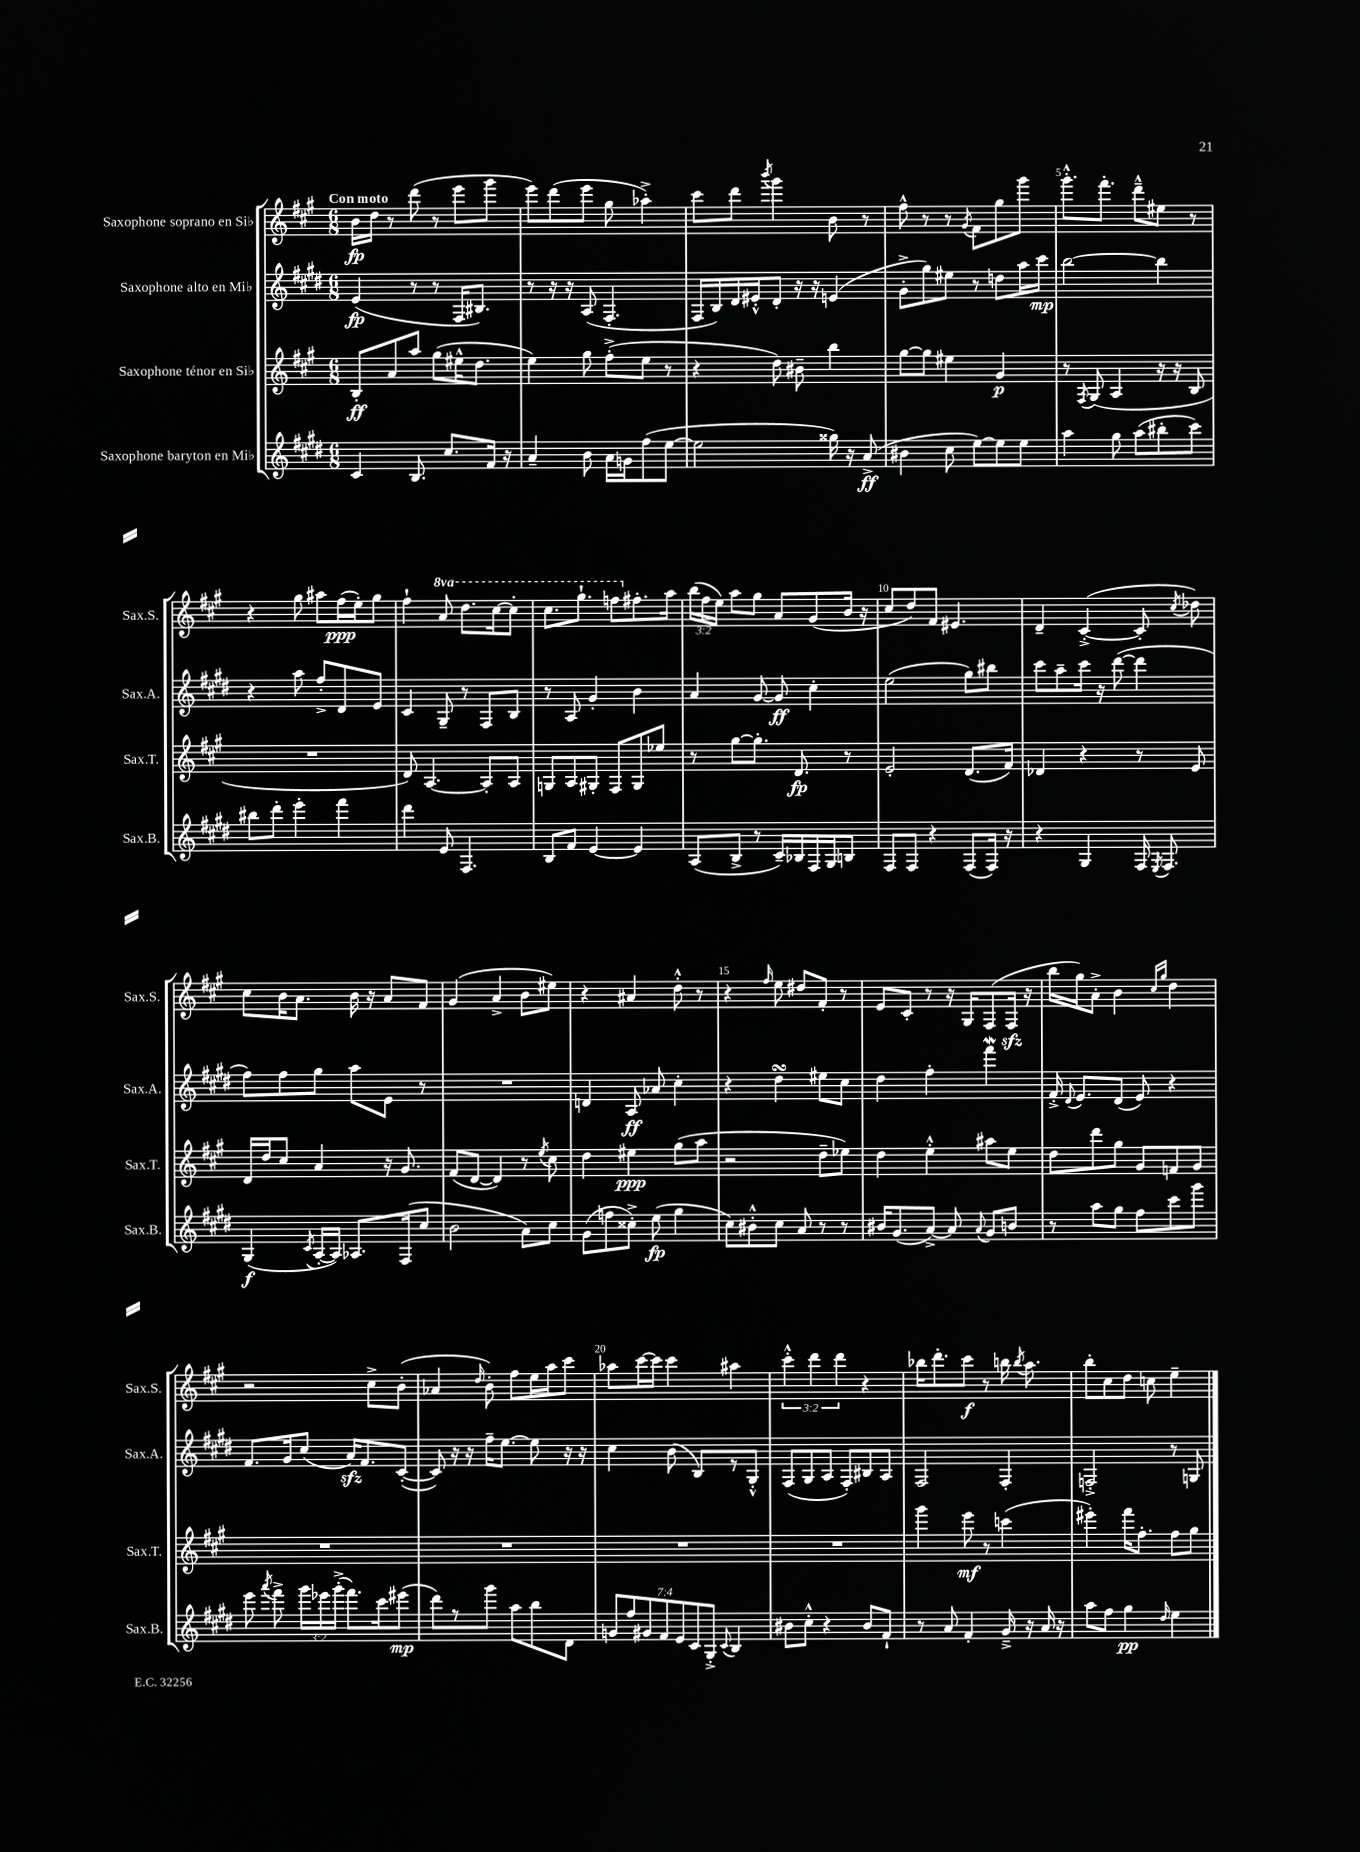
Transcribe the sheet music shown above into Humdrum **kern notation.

**kern	**kern	**kern	**kern
*staff4	*staff3	*staff2	*staff1
*clefG2	*clefG2	*clefG2	*clefG2
*k[f#c#g#d#]	*k[f#c#g#]	*k[f#c#g#d#]	*k[f#c#g#]
*M6/8	*M6/8	*M6/8	*M6/8
4c#/	8B'/L	(4e/	16b\LL
.	.	.	16dd\JJ
.	8a/	.	8r
8.B/	8aa/J	8r	(8ddd\
.	(8gg#\L	8r	8r
8.cc#/L	.	.	.
.	16ee#^^\K	16F#/LK	8eee\L
.	8.dd\J	8.B#/J)	.
16f#/Jk	.	.	8ggg#\J
16r	.	.	.
=	=	=	=
4a~/	4ee\)	8r	8eee\L)
.	.	16r	(8ddd\
.	.	16r	.
8b\	8gg#\	(8A/	8eee\J
16a\LL	(8ff#'^\L	4.F#'/	8gg#\
16g\J	.	.	.
(8ff#\	8ee\J	.	4aa-'^\)
[8ee\J	8r	.	.
=	=	=	=
2ee\]	4r	16F#/LL	8ccc#\L
.	.	16B/)	.
.	.	16d#/	8ddd\J
.	.	16e#'^^/J	.
.	.	.	8qbbb/
.	8dd\)	8d#'/J	4ggg#\
.	8b#~\	16r	.
.	.	16r	.
16gg##\)	4bb\	(4e/	8b\
16r	.	.	.
(8a^/	.	.	8r
=	=	=	=
4b#\	[8gg#\L	8g#'^\L	8ff#^^\
.	8gg#\]J	8gg#\)	8r
8cc#\	4ee#\	8ee#\J	8r
.	.	.	8qg#/
[8ee\L)	.	8r	8f#\L
8ee\]	4g#/	8dd\L	8gg#\
8ee\J	.	16aa\L	8ggg#\J
.	.	16ccc#\JJ	.
=	=	=	=
4aa\	8r	[2bb\	8.ggg#'^^\L
.	8qF#/	.	.
.	(8G#/	.	.
.	.	.	8.fff#'\J
8gg#\	4A/	.	.
(8aa\L	.	.	8ddd~^^\L
8bb#'\	16r	4bb\]	8ee#\J
.	16r	.	.
8ccc#\J)	8B/	.	8r
=	=	=	=
8bb#\L	2.r	4r	4r
8ddd#'\J	.	.	.
4eee'\	.	8aa\	8gg#\
.	.	8ff#'^/L	8aa#\L
4fff#\	.	8d#/	(16ff#\L
.	.	.	16ee'\J)
.	.	8e/J	8gg#\J
=	=	=	=
4ddd#\	8d/)	4c#/	4ff#`\
.	[4.A/	.	.
8e/	.	8G#~/	8aa/
4.F#/	.	8r	8.ddd\L
.	8A'/]L	8F#/L	.
.	.	.	[16ccc#\k
.	8A/J	8B/J	8ccc#'\]J
=	=	=	=
8B/L	8G/L	8r	8.ccc#\L
8f#/J	8A/	8A/	.
.	.	.	8.ggg#`\J
[4e/	8G#'/J	4g#'/	.
.	8F#/L	.	8fff\L
4e/]	8G#/	4b\	8.ff#'\
.	8ee-/J	.	.
.	.	.	16aa\Jk
=	=	=	=
(8A/L	8r	4a/	(24bb\LL
.	.	.	24ff#\
.	.	.	24ee\JJ)
8B^/J	[8gg#\L	.	8aa\L
8r	8.gg#'\]J	[8g#/	8gg#\J
16c#~/LL)	.	8g#/]	8a/L
16B-/	8.d/	.	.
16F#/	.	4cc#'\	(8g#/
16G#/J	.	.	.
8B/J	8r	.	16b/Jk
.	.	.	16r
=	=	=	=
8F#/L	2e'/	(2ee\	8cc#/L
8F#/J	.	.	8dd/)
4r	.	.	8f#/J
.	.	.	4.e#/
(8F#/L	(8.d/L	8gg#\L)	.
16F#/Jk)	.	8bb#\J	.
16r	16f#/Jk)	.	.
=	=	=	=
4r	4d-/	8ccc#\L	4d~/
.	.	8aa~\	.
4G#/	4r	16ccc#\Jk	([4c#'^/
.	.	16r	.
.	.	([8ddd#\	.
16F#/	8r	4ddd#\]	8c#'/]
8qE/	.	.	.
8.F#/	.	.	.
.	.	.	8qcc#/
.	8e/	.	8dd-\)
=	=	=	=
(4G#/	16d/LL	8ff#\L)	8cc#\L
.	16dd/J	.	.
.	8cc#/J	8ff#\	16b\K
.	.	.	8.a\J
8qc#/	.	.	.
[16A'/LL	4a/	8gg#\J	.
16A/]JJ)	.	.	.
8.A-/L	.	8aa\L	16b\
.	.	.	16r
.	16r	8e\J	8a/L
(16F#/k	8.g#/	.	.
8cc#/J	.	8r	8f#/J
=	=	=	=
2b\	(8f#/L	2.r	(4g#/
.	[8d/J	.	.
.	4d/])	.	4a^/
8a\L)	8r	.	8b\L
.	8qee/	.	.
8cc#\J	8cc#\	.	8ee#\J)
=	=	=	=
(8g#\L	4dd\	4d/	4r
8ff\	.	.	.
8cc##'^\J)	4ee#\	8A/	4a#/
(8ee\	.	8a-/	.
4gg#\	(8gg#\L	4cc#'\	8dd'^^\
.	8aa\J	.	8r
=	=	=	=
8cc#\L)	2r	4r	4r
8b#'^^\	.	.	.
.	.	.	16qqff#/
8cc#\J	.	4dd#\	8ee\
8a/	.	.	8dd#/L
8r	8dd~\L	8ee#\L	8f#'/J
8r	8ee-\J)	8cc#\J	8r
=	=	=	=
16b#/LK	4dd\	4dd#\	8e/L
(8.g#/	.	.	.
.	.	.	8c#'/J
[8a^/J)	4ee'^^\	4ff#'\	8r
8a/]	.	.	16r
.	.	.	16G#/LK
8qqa/	.	.	.
8g#/L	8aa#\L	4fff#\	(8F#/
8b/J	8ee\J	.	16F#/Jk
.	.	.	16r
=	=	=	=
8r	8dd\L	16f#'^/	16bb\LL
.	.	8qqd#/	.
.	.	8.e/L	16gg#\J)
8aa\L	8ddd\	.	8a'^\J
8gg#\J	8gg#\J	(8d#/J	4b\
8ff#\L	8g#/L	8e/)	.
.	.	.	16qqcc#/LL
.	.	.	16qqgg#/JJ
8ccc#\	8f/	4r	4dd\
8ggg#\J	8g#/J	.	.
=	=	=	=
8eee\	2.r	8.f#/L	2r
8qaaa/	.	.	.
8fff#^\	.	.	.
.	.	16g#/k	.
24ggg#\LL	.	(8cc#/J	.
24eee-\	.	.	.
(24ggg#'^\JJ	.	.	.
8.fff#\L)	.	16a/LK)	.
.	.	8.f#/	.
.	.	.	8cc#^\L
16ccc#\k	.	.	.
(8eee#\J	.	([8c#'/J	(8b'\J
=	=	=	=
8ddd#\L)	2.r	8c#/])	4a-/
8r	.	16r	.
.	.	16r	.
.	.	.	16qqdd/
8ggg#\J	.	16ff#~\LK	8b'\)
.	.	[8.ee\J	.
8aa\L	.	.	8ff#\L
8bb\	.	8ee\]	16ee\L
.	.	.	16aa\J
8d#\J	.	16r	8ccc#\J
.	.	16r	.
=	=	=	=
14g/L	2.r	4cc#\	8aa-\L
14ff#/	.	.	.
.	.	.	[16ccc#\L
14g#/	.	.	.
.	.	.	16ccc#\]JJ
14f#/	.	.	.
.	.	(8b\	4ccc#\
14e/	.	.	.
14c#/	.	.	.
.	.	8B/L)	.
14G#'^/J	.	.	.
8qqc#/	.	.	.
4B/	.	8r	4aa#\
.	.	8G#'^^/J	.
=	=	=	=
8b#\L	2.r	(8F#/L	6ccc#'^^\
8cc#'^^\J	.	8G#/	.
.	.	.	6ddd\
4r	.	8A/J	.
.	.	.	6ddd\
.	.	8F#'/L)	.
8b#/L	.	8B#/	4r
8f#`/J	.	8A/J	.
=	=	=	=
8r	4ggg#\	2F#/	16bb-\LK
.	.	.	8.ddd'\
8a/	.	.	.
4f#'/	8eee\	.	8ccc#\J
.	8r	.	8r
16g#~^/	(4ccc\	4F#'/	16bb\
.	.	.	8qbb/
16r	.	.	8.aa\
16a/	.	.	.
16r	.	.	.
=	=	=	=
8aa\L	4eee#'\)	2F'^/	8bb'\L
8ff#\J	.	.	8cc#\
4gg#\	16fff#\LK	.	8dd\J
.	8.ff#'\J	.	.
.	.	.	8cc\
16qqdd#/	.	.	.
4ee\	8ff#\L	8r	4ee~\
.	8gg#\J	8G/	.
==	==	==	==
*-	*-	*-	*-
